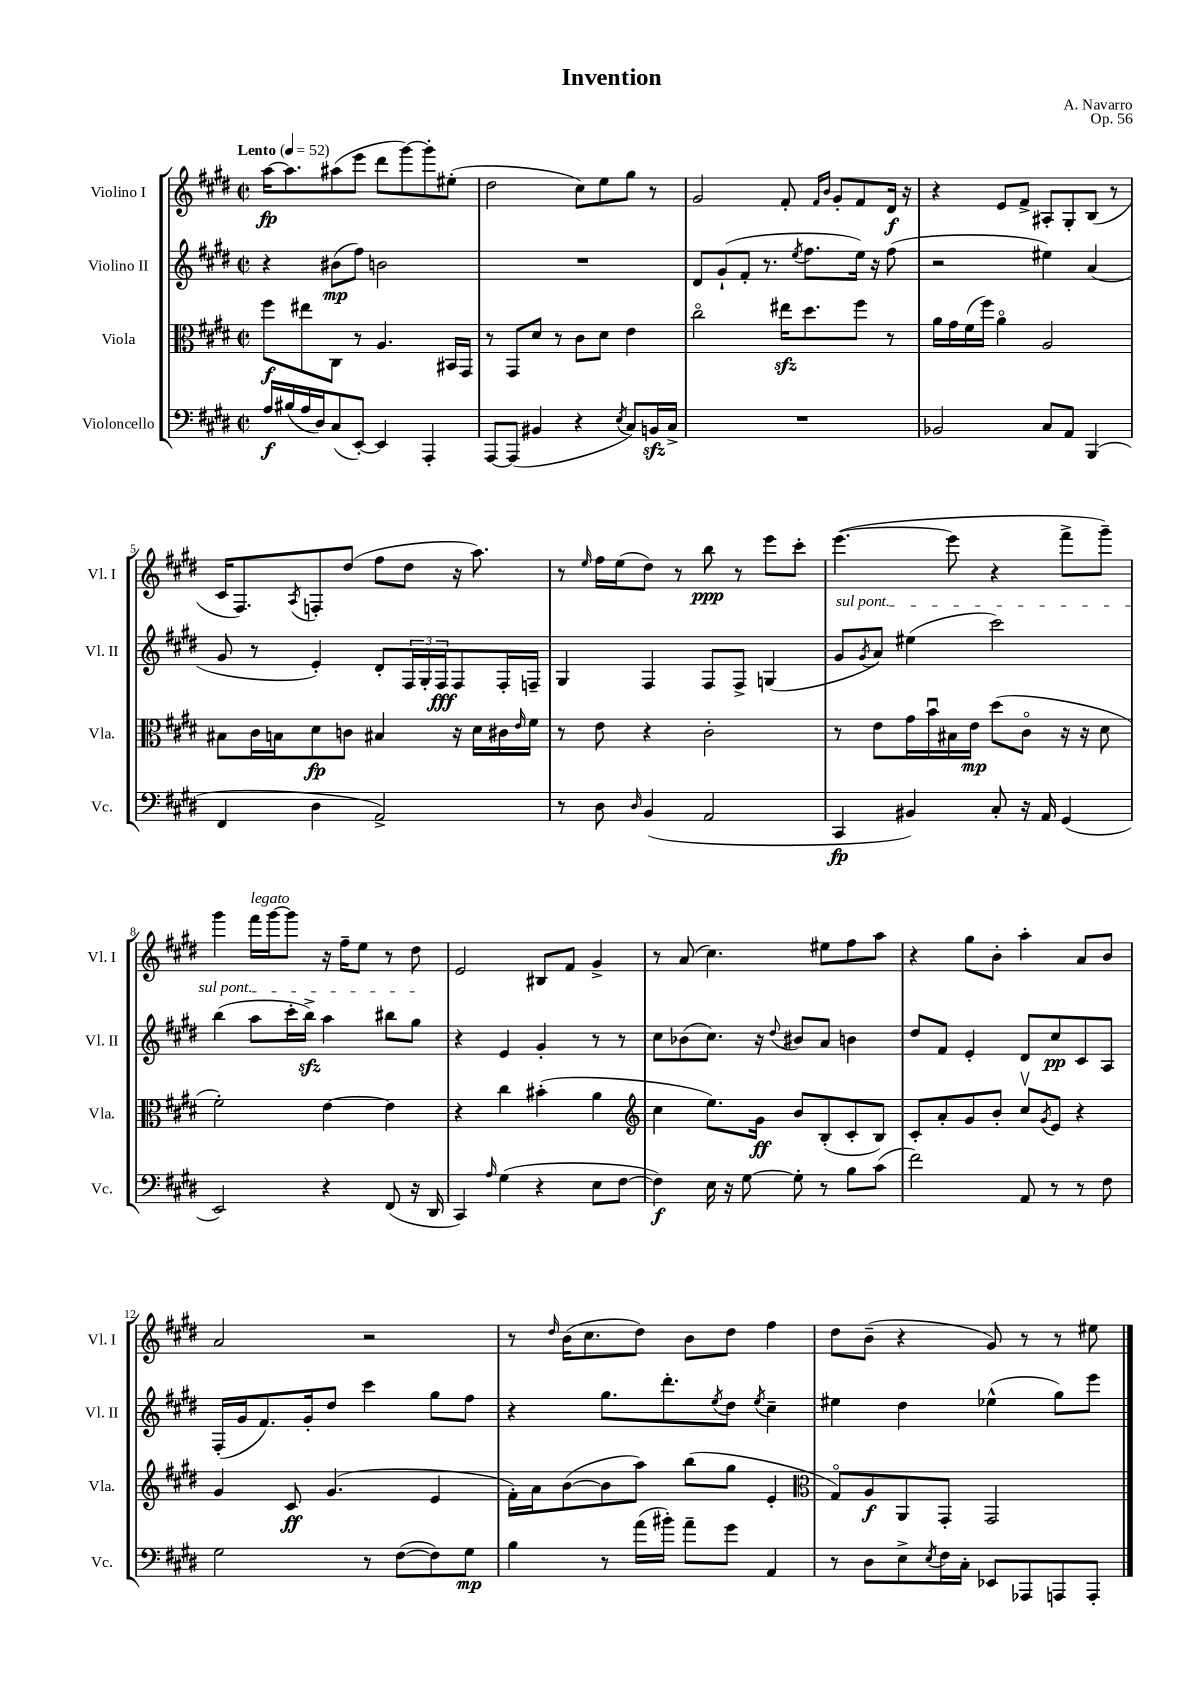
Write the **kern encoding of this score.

**kern	**kern	**kern	**kern
*staff4	*staff3	*staff2	*staff1
*clefF4	*clefC3	*clefG2	*clefG2
*k[f#c#g#d#]	*k[f#c#g#d#]	*k[f#c#g#d#]	*k[f#c#g#d#]
*M2/2	*M2/2	*M2/2	*M2/2
*met(c|)	*met(c|)	*met(c|)	*met(c|)
*MM52	*MM52	*MM52	*MM52
16A	8ff#	4r	[16aa
(16B#	.	.	8.aa]
16A	8ee#	.	.
16D#)	.	.	.
(8C#	8C#	(8b#	(8aa#
[8EE')	8r	8ff#)	8eee
4EE]	4.A	2b	8ddd#
.	.	.	[8ggg#)
4AAA'	.	.	8ggg#']
.	16BB#	.	(8ee#'
.	16GG#	.	.
=	=	=	=
[8AAA	8r	1r	2dd#
(8AAA]	8GG#	.	.
4BB#	8d#	.	.
.	8r	.	.
4r	8c#	.	8cc#)
.	8d#	.	8ee
8qE	.	.	.
8C#)	4e	.	8gg#
16BB	.	.	8r
16C#^	.	.	.
=	=	=	=
1r	2cc#o	8d#	2g#
.	.	(8g#`	.
.	.	8f#'	.
.	.	8.r	.
.	16ee#	.	8f#'
.	.	8qee	.
.	8.dd#	8.ff#	.
.	.	.	16qqf#
.	.	.	16qqb
.	.	.	8g#'
.	8ff#	16ee)	8f#
.	.	16r	.
.	8r	(8ff#	16d#
.	.	.	16r
=	=	=	=
2BB-	16a	2r	4r
.	16g#	.	.
.	(16f#	.	.
.	16ff#)	.	.
.	4ao	.	8e
.	.	.	8f#^
8C#	2A	4ee#)	8A#'
8AA	.	.	8G#'
(4BBB	.	(4a	(8B
.	.	.	8r
=	=	=	=
4FF#	8B#	8g#	16c#
.	.	.	8.F#)
.	16c#	8r	.
.	16B	.	.
.	.	.	8qA
4D#	8d#	4e')	8F'
.	8c	.	(8dd#
2AA^)	4B#	8d#'	8ff#
.	.	24F#	8dd#
.	.	24G#'	.
.	.	24F#	.
.	16r	8F#	16r
.	16d#	.	8.aa)
.	16c#	16F#'	.
.	16qqe	.	.
.	16f#	16F~	.
=	=	=	=
8r	8r	4G#	8r
.	.	.	16qqee
8D#	8e	.	16ff#
.	.	.	(16ee
16qqD#	.	.	.
(4BB	4r	4F#	8dd#)
.	.	.	8r
2AA	2c#'	8F#	8bb
.	.	8F#^	8r
.	.	(4G	8eee
.	.	.	8ccc#'
=	=	=	=
4CC#	8r	8g#	([4.eee
.	.	8qg#	.
.	8e	8a)	.
4BB#)	16g#	(4ee#	.
.	16bu	.	.
.	16B#	.	8eee]
.	16e	.	.
8C#'	(8dd#	2ccc#)	4r
16r	8c#o	.	.
16AA	.	.	.
(4GG#	16r	.	8fff#^
.	16r	.	.
.	8d#	.	8ggg#~)
=	=	=	=
2EE)	2f#')	(4bb	4ggg#
.	.	8aa	16fff#
.	.	.	[16ggg#
.	.	16ccc#'	8ggg#]
.	.	16bb^)	.
4r	[4e	4aa	16r
.	.	.	16ff#~
.	.	.	8ee
(8FF#	4e]	8bb#	8r
16r	.	8gg#	8dd#
16DD#	.	.	.
=	=	=	=
4CC#)	4r	4r	2e
16qqA	.	.	.
(4G#	4cc#	4e	.
4r	(4b#'	4g#'	8B#
.	.	.	8f#
8E	4a	8r	4g#^
[8F#	.	8r	.
=	=	=	=
*	*clefG2	*	*
4F#])	4cc#	8cc#	8r
.	.	(8b-	(8a
16E	8.ee)	8.cc#)	4.cc#)
16r	.	.	.
[8G#	.	.	.
.	16g#	16r	.
.	.	8qqdd#	.
8G#']	8b	8b#	.
8r	(8B'	8a	8ee#
8B	8c#'	4b	8ff#
(8c#	8B)	.	8aa
=	=	=	=
2f#)	8c#'	8dd#	4r
.	8a'	8f#	.
.	8g#	4e'	8gg#
.	8b'	.	8b'
8AA	8cc#v	8d#	4aa'
.	8qg#	.	.
8r	8e	8cc#	.
8r	4r	8c#	8a
8F#	.	8A	8b
=	=	=	=
2G#	4g#	(16F#'	2a
.	.	16g#	.
.	.	8.f#)	.
.	8c#	.	.
.	.	16g#'	.
.	(4.g#	8dd#	.
8r	.	4ccc#	2r
([8F#	.	.	.
8F#])	4e	8gg#	.
8G#	.	8ff#	.
=	=	=	=
4B	16f#')	4r	8r
.	16a	.	.
.	.	.	16qqdd#
.	([8b	.	(16b
.	.	.	8.cc#
8r	8b]	8.gg#	.
(16a	8aa)	.	8dd#)
16b#')	.	8.ddd#'	.
8a~	(8bb	.	8b
.	.	8qee	.
8g#	8gg#	8dd#	8dd#
.	.	8qee	.
4AA	4e'	4cc#~	4ff#
=	=	=	=
*	*clefC3	*	*
8r	8G#o)	4ee#	8dd#
8D#	8A	.	(8b~
8E^	8AA	4dd#	4r
8qE	.	.	.
16F#	8GG#'	.	.
16C#'	.	.	.
8EE-	2GG#	(4ee-^^	8g#)
8AAA-	.	.	8r
8AAA	.	8gg#)	8r
8AAA'	.	8eee	8ee#
==	==	==	==
*-	*-	*-	*-
